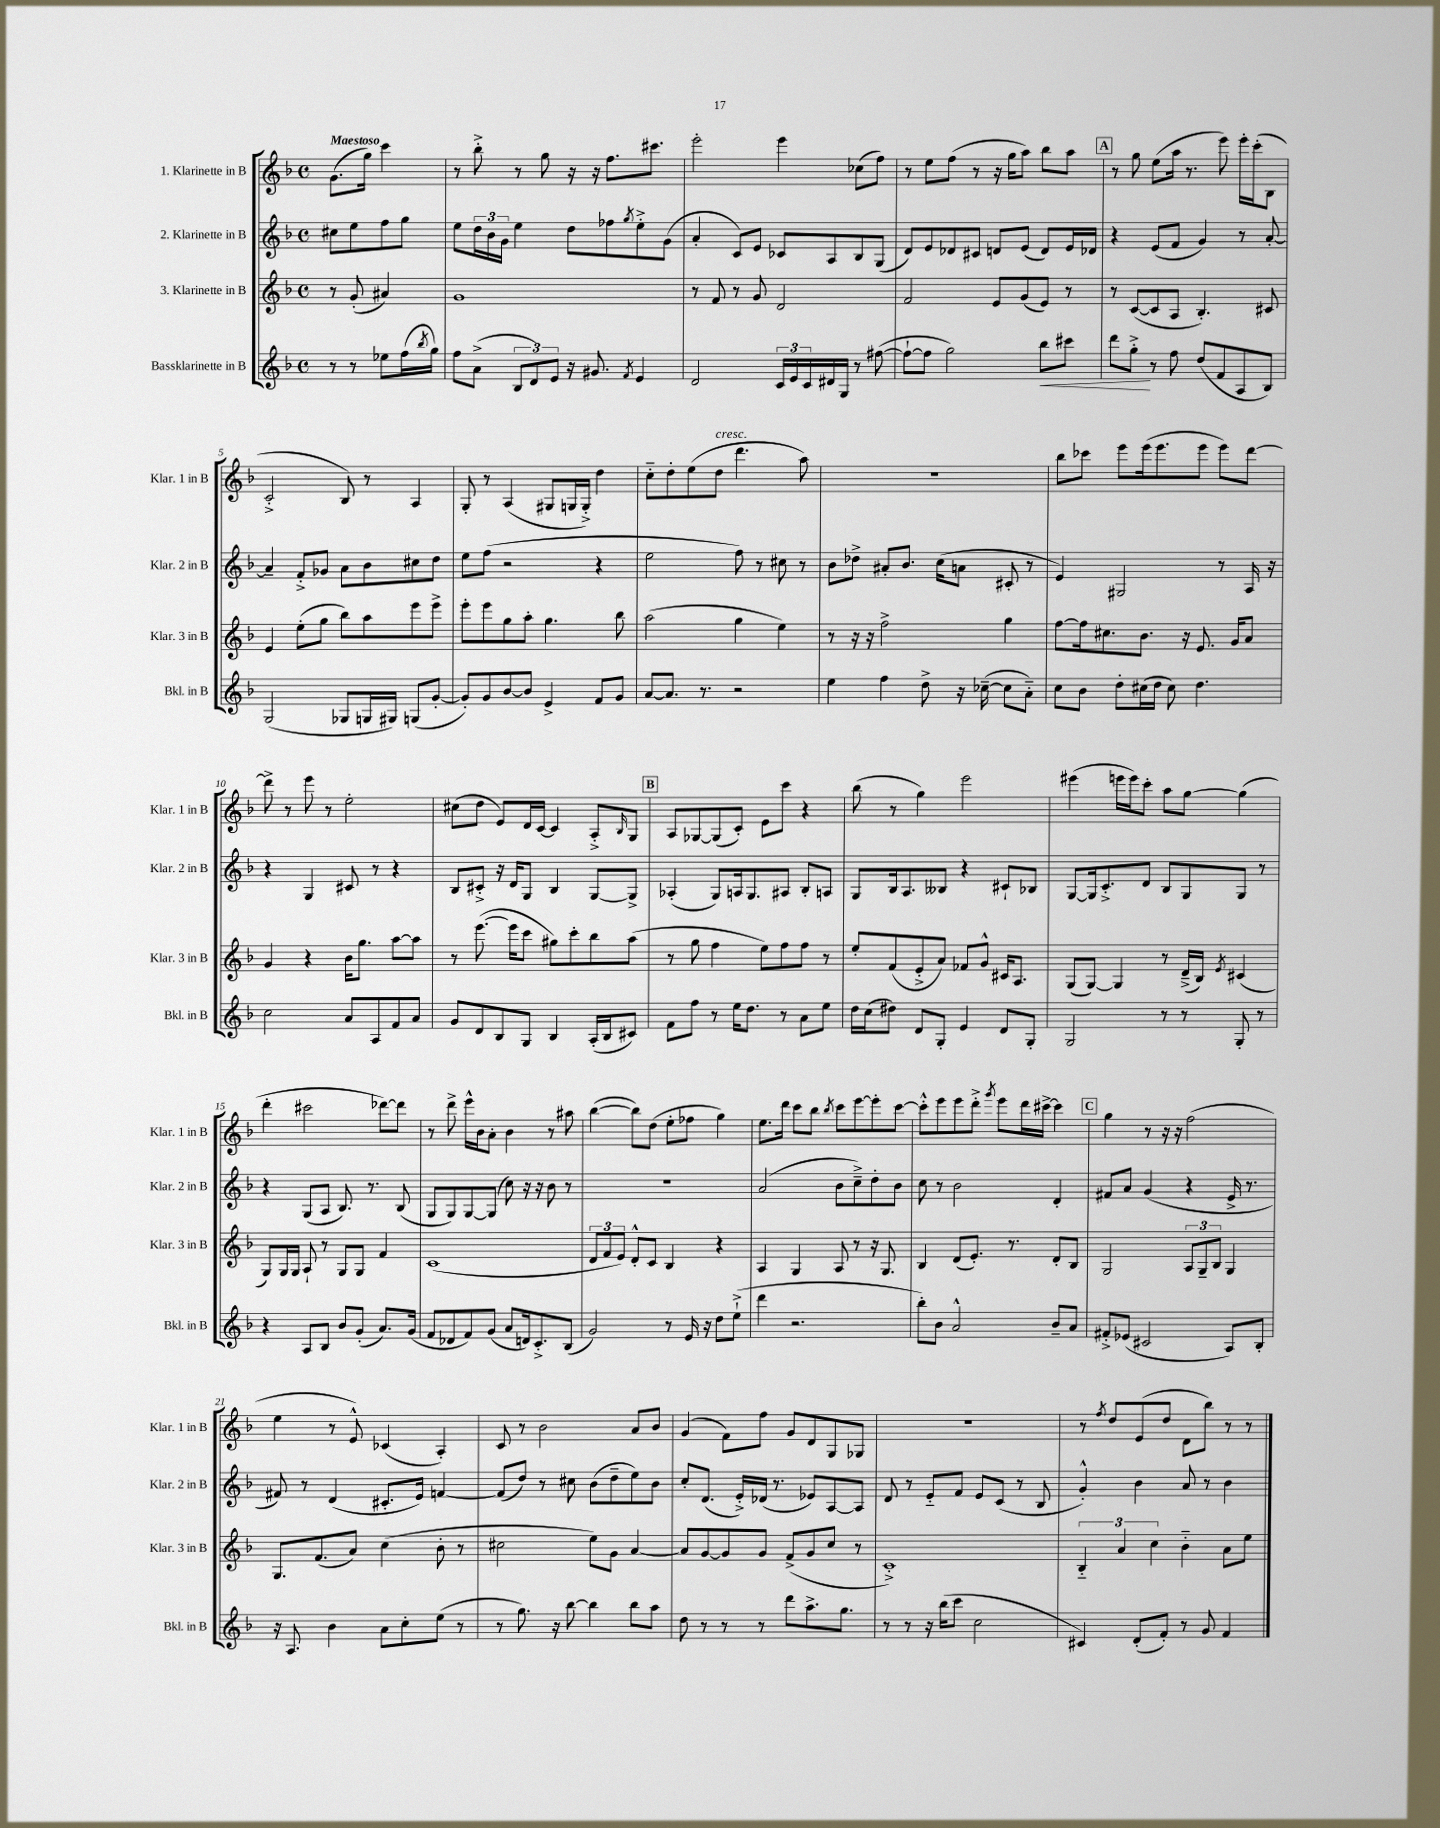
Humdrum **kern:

**kern	**kern	**kern	**kern
*staff4	*staff3	*staff2	*staff1
*clefG2	*clefG2	*clefG2	*clefG2
*k[b-]	*k[b-]	*k[b-]	*k[b-]
*M4/4	*M4/4	*M4/4	*M4/4
*met(c)	*met(c)	*met(c)	*met(c)
8r	8r	8cc#	(8.g
8r	(8g'	8ee	.
.	.	.	16gg)
8ee-	4a#)	8ff	4ccc
(16ff	.	8gg	.
8qbb-	.	.	.
16gg)	.	.	.
=	=	=	=
8ff	1g	8ee	8r
(8a^	.	24dd	8bb-'^
.	.	24b-	.
.	.	24g	.
12B-	.	4ee	8r
12d)	.	.	.
.	.	.	8gg
12e	.	.	.
16r	.	8dd	16r
8.g#	.	.	16r
.	.	8ff-	8.ff
8qf	.	8qgg	.
4e	.	8ee'^	.
.	.	.	8.ccc#
.	.	(8g	.
=	=	=	=
2d	8r	4a'	2eee'
.	8f	.	.
.	8r	8c)	.
.	8g	8e	.
24c	2d	8c-	4eee
24e	.	.	.
24c	.	.	.
16d#	.	8A	.
16G	.	.	.
8r	.	8B-	(8cc-
([8ff#	.	(8G	8ff)
=	=	=	=
8ff#`_	2f	8d)	8r
8ff#]	.	8e	8ee
2gg)	.	8d-	(8ff
.	.	8c#	8r
.	8e	8d	16r
.	.	.	16gg
.	(8g	(8e	8aa)
8bb-	8e)	8d)	8bb-
8ccc#	8r	16e	8aa
.	.	16d-	.
=	=	=	=
8ddd	8r	4r	8r
8gg'^	([8c	.	8gg
8r	8c]	(8e	(8ee
8ff	8A	8f	16aa
.	.	.	8.r
(8dd	4.B-')	4g)	.
8f	.	.	8eee)
8A	.	8r	16eee'
.	.	.	(16ccc'
8B-)	8c#	[8a'	8B-
=	=	=	=
(2G	4e	4a~]	2c'^
.	(8ee'	8f'^	.
.	8gg	8g-	.
8G-	8bb-)	8a	8B-)
16G	8aa	8b-	8r
16G#)	.	.	.
(8G	8eee	8cc#	4A
[8g'	8eee^	8dd	.
=	=	=	=
8g'])	8eee'	8ee	8G'
8g	8eee	(8ff	8r
[8b-	8gg	2r	(4A
8b-]	8aa'	.	.
4e^	4.gg	.	8G#
.	.	.	16G
.	.	.	16G'^)
8f	.	4r	4dd
8g	8bb-	.	.
=	=	=	=
[8a	(2aa	2ee	8cc'~
8.a]	.	.	8dd'
.	.	.	(8ee
8.r	.	.	.
.	.	.	8dd
2r	4gg	8ff)	4.ddd
.	.	8r	.
.	4ee)	8cc#	.
.	.	8r	8aa)
=	=	=	=
4ee	8r	8b-	1r
.	16r	8dd-^	.
.	16r	.	.
4ff	2ff^	8a#'	.
.	.	8.b-	.
8dd^	.	.	.
.	.	(16cc	.
16r	.	8a	.
([16cc-~	.	.	.
8cc-]	4gg	8c#'	.
8a'~)	.	8r	.
=	=	=	=
8cc	[8ff	4e)	8bb-
8b-	16ff]	.	8ccc-
.	8.cc#	.	.
8dd'	.	2G#	8eee
(16cc#	8.b-	.	(16eee
16dd	.	.	8.eee
8cc#)	.	.	.
.	16r	.	.
4.dd	8.e	.	8eee
.	.	8r	8eee)
.	16g	.	.
.	8a	16A	[8ddd
.	.	16r	.
=	=	=	=
2cc	4g	4r	8ddd^]
.	.	.	8r
.	4r	4G	8eee
.	.	.	8r
8a	16b-	8c#	2ee'
.	8.gg	.	.
8A	.	8r	.
8f	[8aa	4r	.
8a	8aa]	.	.
=	=	=	=
8g	8r	8B-	(8cc#
8d	([8.eee	8c#'^	8dd
8B-	.	16r	8e)
.	16eee]	16d	.
8G	8ccc	8G	16d
.	.	.	[16c
4B-	8gg#)	4B-	4c]
.	8ccc'	.	.
(16A'	8bb-	[8G	8A'^
16B-	.	.	.
.	.	.	16qqB-
8c#)	(8aa	8G^]	8G
=	=	=	=
8f	8r	(4A-'	8A
8ff	8gg	.	[8G-
8r	4ff	8G)	(8G-]
16ee	.	16A	8c')
8.dd	.	8.G	.
.	8ee)	.	8e
8r	8ff	8A#	8ccc
8a	8ff	8B-'	4r
8ee	8r	8A	.
=	=	=	=
16dd	8ee'	8G	(8bb-
(16cc	.	.	.
8dd#)	(8f	16B-	8r
.	.	8.A	.
8d	8e'^	.	4gg)
8G'	8a)	8B--	.
4e	8f-	4r	2eee
.	8g^^	.	.
8d	16c#	8c#`	.
.	8.A	.	.
8G'	.	8B-	.
=	=	=	=
2G	(8G	[8G	(4eee#
.	[8G)	16G]	.
.	.	8.c'^	.
.	4G]	.	16eee
.	.	.	16eee)
.	.	8d	8ccc'
8r	8r	8B-	8aa
8r	(16d~^	8G	[8gg
.	16B-)	.	.
.	8qe	.	.
8G'	(4c#	8G	(4gg]
8r	.	8r	.
=	=	=	=
4r	8G)	4r	4ddd'
.	16G	.	.
.	16G	.	.
8A	8A`	(8G	2ccc#
8B-	8r	8A	.
8b-	8G	8.B-)	.
(8g'	8G	.	.
.	.	8.r	.
8.a)	4f	.	[8ddd-)
.	.	(8B-	8ddd-]
(16g	.	.	.
=	=	=	=
8f	(1c	8G	8r
8d-	.	8G)	8ddd^
8f)	.	[8G	16eee^^
.	.	.	16b-
(8g	.	(8G]	8a'
8a	.	8cc)	4b-
16d)	.	16r	.
8.c'^	.	16r	.
.	.	8b-	8r
(8B-	.	8r	8aa#
=	=	=	=
2g)	12d	1r	([4bb-
.	12f	.	.
.	12e)	.	.
.	8d'^^	.	8bb-])
.	8c	.	(8dd
8r	4B-	.	8ee'
16e	.	.	8ff-
16r	.	.	.
8dd	4r	.	4gg)
(8ee`^	.	.	.
=	=	=	=
4ddd	4A	(2a	8.ee
.	.	.	16ddd
2.r	4G	.	8ccc
.	.	.	8bb-
.	.	.	8qbb-
.	8A	8b-	8ccc
.	8r	8cc~^)	[8eee
.	16r	8dd'	8eee']
.	8.G	.	.
.	.	8b-	[8ccc
=	=	=	=
8bb-')	4B-	8cc	8ccc'^^]
8b-	.	8r	8eee
2a^^	(8d	2b-	8eee
.	8.e')	.	8ddd'^
.	.	.	8qggg
.	.	.	8eee
.	8.r	.	.
.	.	.	16ddd
.	.	.	[16ccc#^
8b-~	8d'	4d'	4ccc#]
8a	8B-	.	.
=	=	=	=
8f#'^	2G	8f#	4gg
(8e-	.	8a	.
2c#	.	(4g	8r
.	.	.	16r
.	.	.	16r
.	12A	4r	(2ff
.	12G~	.	.
.	12B-	.	.
8A)	4G	16e^	.
.	.	8.r	.
8B-'	.	.	.
=	=	=	=
16r	8.G	8f#)	4ee
8.A	.	.	.
.	.	8r	.
.	(8.f	.	.
4b-	.	(4d	8r
.	8a)	.	8e^^)
8a	(4cc	8.c#'	(4c-
8cc'	.	.	.
.	.	16e)	.
(8ee	8b-'	[4f	4A')
8r	8r	.	.
=	=	=	=
8r	2cc#	(8f]	8c
8.gg)	.	8dd)	8r
.	.	8r	2b-
16r	.	.	.
[8bb-	.	8cc#	.
4bb-]	8ee)	(8b-	.
.	8g	8dd~	.
8bb-	[4a	8ee)	8a
8aa	.	8b-	8b-
=	=	=	=
8dd	8a]	8cc'	(4g
8r	[8g	(8.d	.
8r	8g]	.	8f)
.	.	16e'^)	.
8r	8g	(16d-	8ff
.	.	8.r	.
8ddd	(8f^	.	8g
8.aa^	8g	8e-)	8d
.	8cc	[8A	8G
8.gg	.	.	.
.	8r	8A]	8G-
=	=	=	=
8r	1c'^)	8d	1r
8r	.	8r	.
16r	.	8e'~	.
(16bb-	.	.	.
8ccc	.	8f	.
2cc	.	8e	.
.	.	(8c	.
.	.	8r	.
.	.	8B-	.
=	=	=	=
4c#)	6B-'~	4g'^^)	8r
.	.	.	8qff
.	.	.	8dd
.	6a	.	.
(8d'	.	4b-	(8e
.	6cc	.	.
8f')	.	.	8dd
8r	4b-'~	8a	8d
8g	.	8r	8bb-)
4f	8a	4b-	8r
.	8ee	.	8r
==	==	==	==
*-	*-	*-	*-
